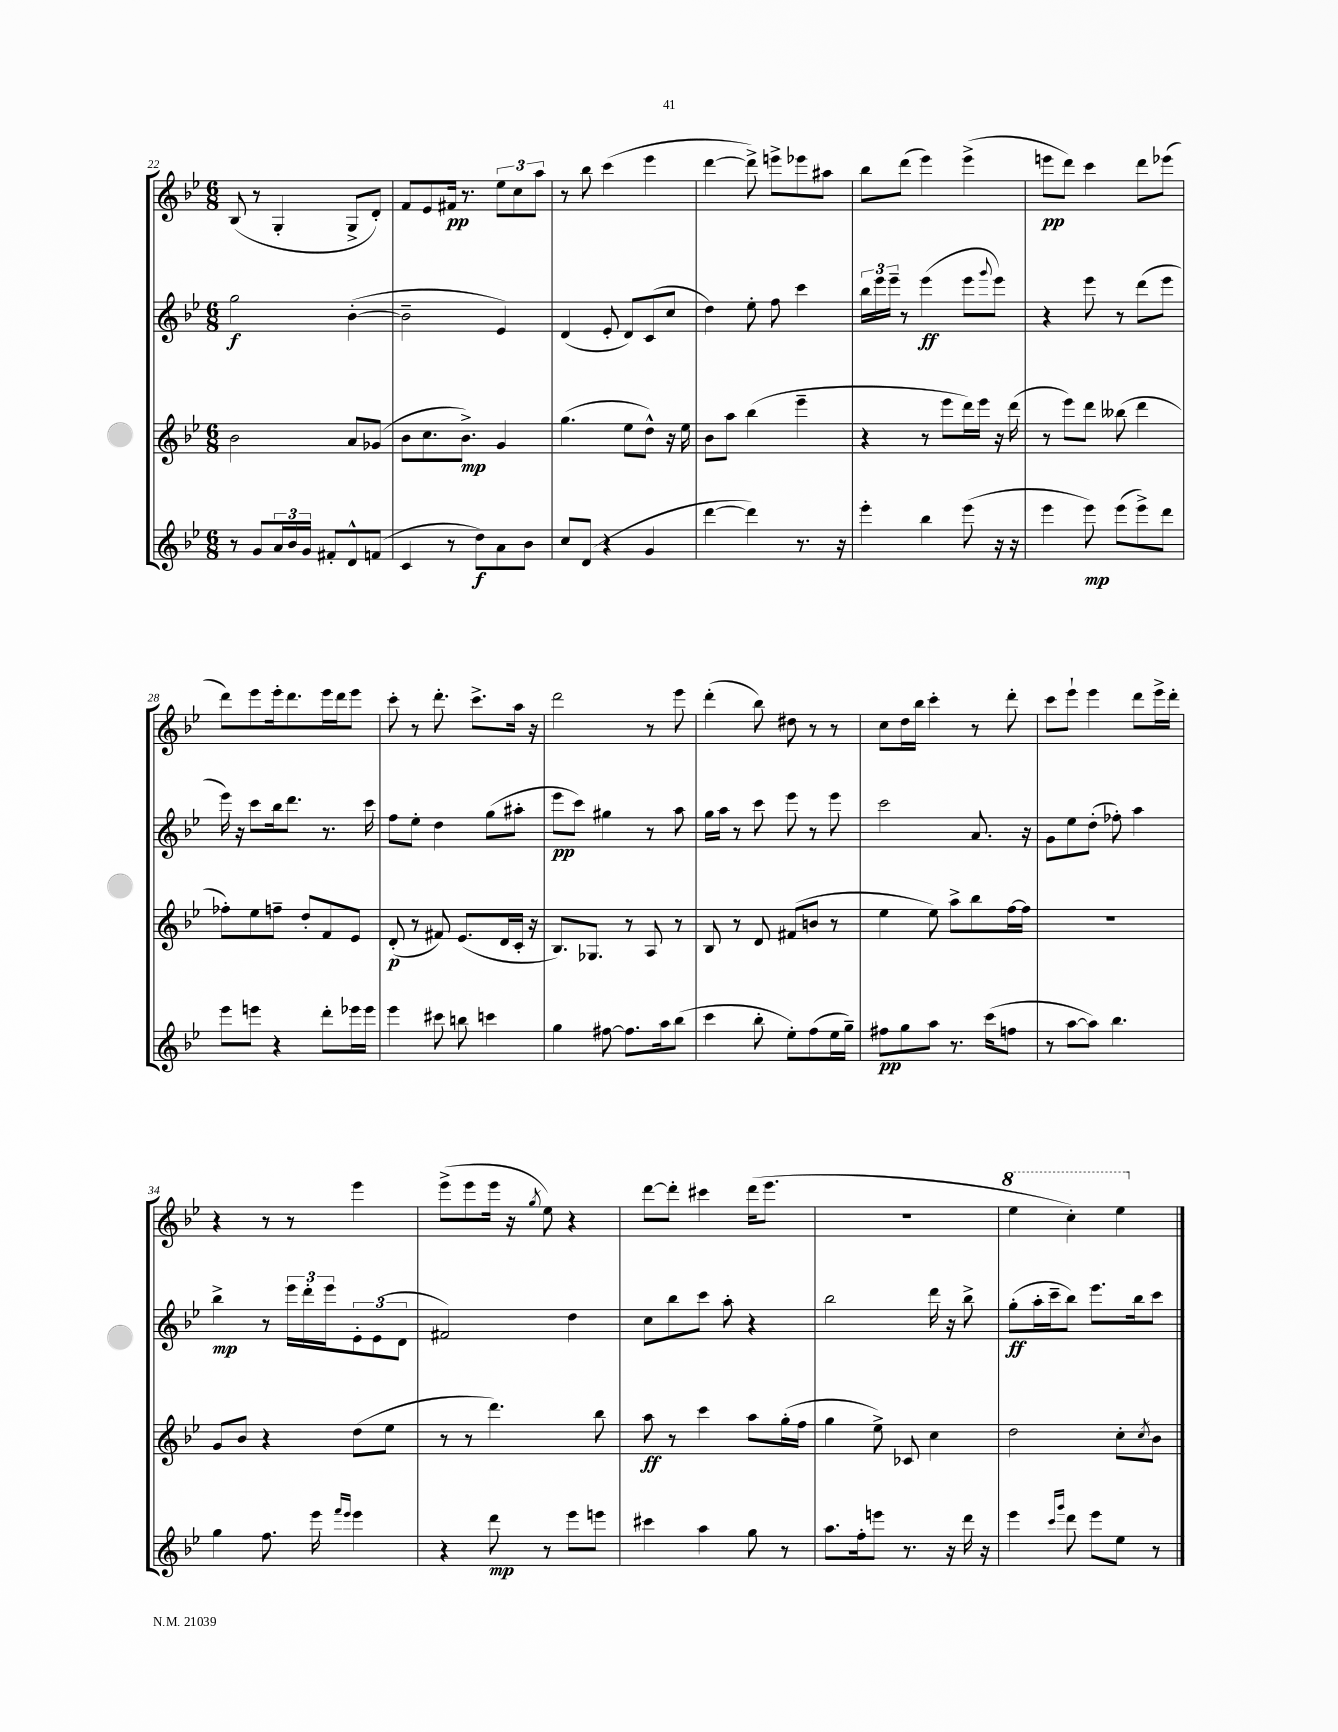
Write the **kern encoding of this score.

**kern	**kern	**kern	**kern
*staff4	*staff3	*staff2	*staff1
*clefG2	*clefG2	*clefG2	*clefG2
*k[b-e-]	*k[b-e-]	*k[b-e-]	*k[b-e-]
*M6/8	*M6/8	*M6/8	*M6/8
8r	2b-\	2gg\	(8B-/
8g/L	.	.	8r
24a/L	.	.	4G'/
24b-/	.	.	.
24g/JJ	.	.	.
8f#'/L	.	.	.
8d^^/	8a/L	([4b-'\	8G^/L
(8f/J	(8g-/J	.	8d'/J)
=	=	=	=
4c/	8b-\L	2b-~\]	8f/L
.	8.cc\	.	8e-/
8r	.	.	16f#/Jk
.	8.b-^\J)	.	8.r
8dd\L)	.	.	.
8a\	4g/	4e-/)	12ee-\L
.	.	.	12cc\
8b-\J	.	.	.
.	.	.	12aa\J
=	=	=	=
8cc/L	(4.gg\	(4d/	8r
(8d/J	.	.	8bb-\
4r	.	8e-'/	(4ccc\
.	8ee-\L	8d/L)	.
4g/	8dd^^\J)	(8c/	4eee-\
.	16r	8cc/J	.
.	16ee-\	.	.
=	=	=	=
[4ddd\	8b-\L	4dd\)	[4ddd\
.	8aa\J	.	.
4ddd\])	(4bb-\	8ee-'\	8ddd^\])
.	.	8ff\	8eee^\L
8.r	4eee-~\	4ccc\	8eee-\
.	.	.	8aa#\J
16r	.	.	.
=	=	=	=
4eee-'\	4r	24bb-\LL	8bb-\L
.	.	24eee-\	.
.	.	24eee-~\JJ	.
.	.	8r	(8ddd\J
4bb-\	8r	(4eee-\	4eee-\)
.	8eee-\L	.	.
(8eee-\	16ddd\L)	8eee-\L	(4eee-^\
.	16eee-\JJ	.	.
.	.	8qqggg/	.
16r	16r	8eee-\J)	.
16r	(16ddd\	.	.
=	=	=	=
4eee-\	8r	4r	8eee\L
.	8eee-\L)	.	8ddd\J)
8eee-\)	8ddd\J	8eee-\	4ccc\
(8eee-\L	(8bb--\	8r	.
8eee-^\)	4ddd\	(8ddd\L	8ddd\L
8ddd\J	.	8eee-\J	(8eee-\J
=	=	=	=
8eee-\L	8ff-'\L)	16eee-\)	8ddd\L)
.	.	16r	.
8eee\J	8ee-\	8ccc\L	8eee-\
4r	8ff~\J	16bb-\k	16eee-'\k
.	.	8.ddd\J	8.ddd\
.	8dd'/L	.	.
8ddd'\L	8f/	8.r	16eee-\L
.	.	.	16ddd\J
16eee-\L	8e-/J	.	8eee-\J
16eee-\JJ	.	16ccc\	.
=	=	=	=
4eee-\	(8d'/	8ff\L	8ccc'\
.	8r	8ee-'\J	8r
8ccc#\	8f#/)	4dd\	8.ddd'\
8bb\	(8.e-/L	.	.
.	.	.	8.ccc^\L
4ccc\	.	(8gg\L	.
.	16d/L	.	.
.	16c'/JJ	8aa#'\J	16aa\Jk
.	16r	.	16r
=	=	=	=
4gg\	8.B-/L)	8eee-\L	2ddd\
.	.	8ccc\J)	.
.	8.G-/J	.	.
[8ff#\	.	4gg#\	.
8.ff#\]L	8r	.	.
.	8A/	8r	8r
16aa\k	.	.	.
(8bb-\J	8r	8aa\	8eee-\
=	=	=	=
4ccc\	8B-/	16gg\LL	(4ddd'\
.	.	16aa\JJ	.
.	8r	8r	.
8bb-'\	8d/	8ccc\	8bb-\)
8ee-'\L)	(8f#/L	8eee-\	8dd#\
(8ff\	8b/J	8r	8r
16ee-\L	8r	8eee-\	8r
16gg~\JJ)	.	.	.
=	=	=	=
8ff#\L	4ee-\	2ccc\	8cc\L
8gg\	.	.	16dd\L
.	.	.	16bb-\JJ
8aa\J	8ee-\)	.	4ccc'\
8.r	8aa^\L	.	.
.	8bb-\	8.a/	8r
(16ccc\LK	.	.	.
8ff\J	[16ff\L	.	8ddd'\
.	16ff\]JJ	16r	.
=	=	=	=
8r	2.r	8g\L	8ccc\L
[8aa\L	.	8ee-\	8eee-`\J
8aa\]J)	.	(8dd'\J	4eee-\
4.bb-\	.	8ff-'\)	.
.	.	4aa\	8ddd\L
.	.	.	16eee-^\L
.	.	.	16ddd'\JJ
=	=	=	=
4gg\	8g/L	4bb-^\	4r
.	8b-/J	.	.
8.ff\	4r	8r	8r
.	.	24eee-\LL	8r
.	.	24ddd'\	.
16eee-\	.	.	.
.	.	24eee-\J	.
16qqfff/LL	.	.	.
16qqeee-/JJ	.	.	.
4eee-\	(8dd\L	12e-'\	4eee-\
.	.	(12e-\	.
.	8ee-\J	.	.
.	.	12d\J	.
=	=	=	=
4r	8r	2f#/)	(8eee-^\L
.	8r	.	8eee-\
8ddd\	4.ddd\)	.	16eee-\Jk
.	.	.	16r
.	.	.	8qgg/
8r	.	.	8ee-\)
8eee-\L	.	4dd\	4r
8eee\J	8bb-\	.	.
=	=	=	=
4ccc#\	8aa\	8cc\L	[8ddd\L
.	8r	8bb-\	8ddd'\]J
4aa\	4ccc\	8ccc\J	4ccc#\
.	.	8aa'\	.
8gg\	8aa\L	4r	(16ddd\LK
.	.	.	8.eee-\J
8r	(16gg'\L	.	.
.	16ff\JJ	.	.
=	=	=	=
8.aa\L	4gg\	2bb-\	2.r
16ff'\k	.	.	.
8eee\J	8ee-^\)	.	.
8.r	8c-/	.	.
.	4cc\	16ddd\	.
16r	.	16r	.
16ddd\	.	8bb-^\	.
16r	.	.	.
=	=	=	=
4eee-\	2dd\	(8gg'\L	4eee-\
.	.	16aa'\L	.
.	.	16ccc~\J	.
16qqccc/LL	.	.	.
16qqggg/JJ	.	.	.
8ddd\	.	8bb-\J)	4ccc'\)
8eee-\L	.	8.eee-\L	.
8ee-\J	8cc'\L	.	4eee-\
.	.	16bb-\k	.
.	8qcc/	.	.
8r	8b-\J	8ccc\J	.
==	==	==	==
*-	*-	*-	*-
